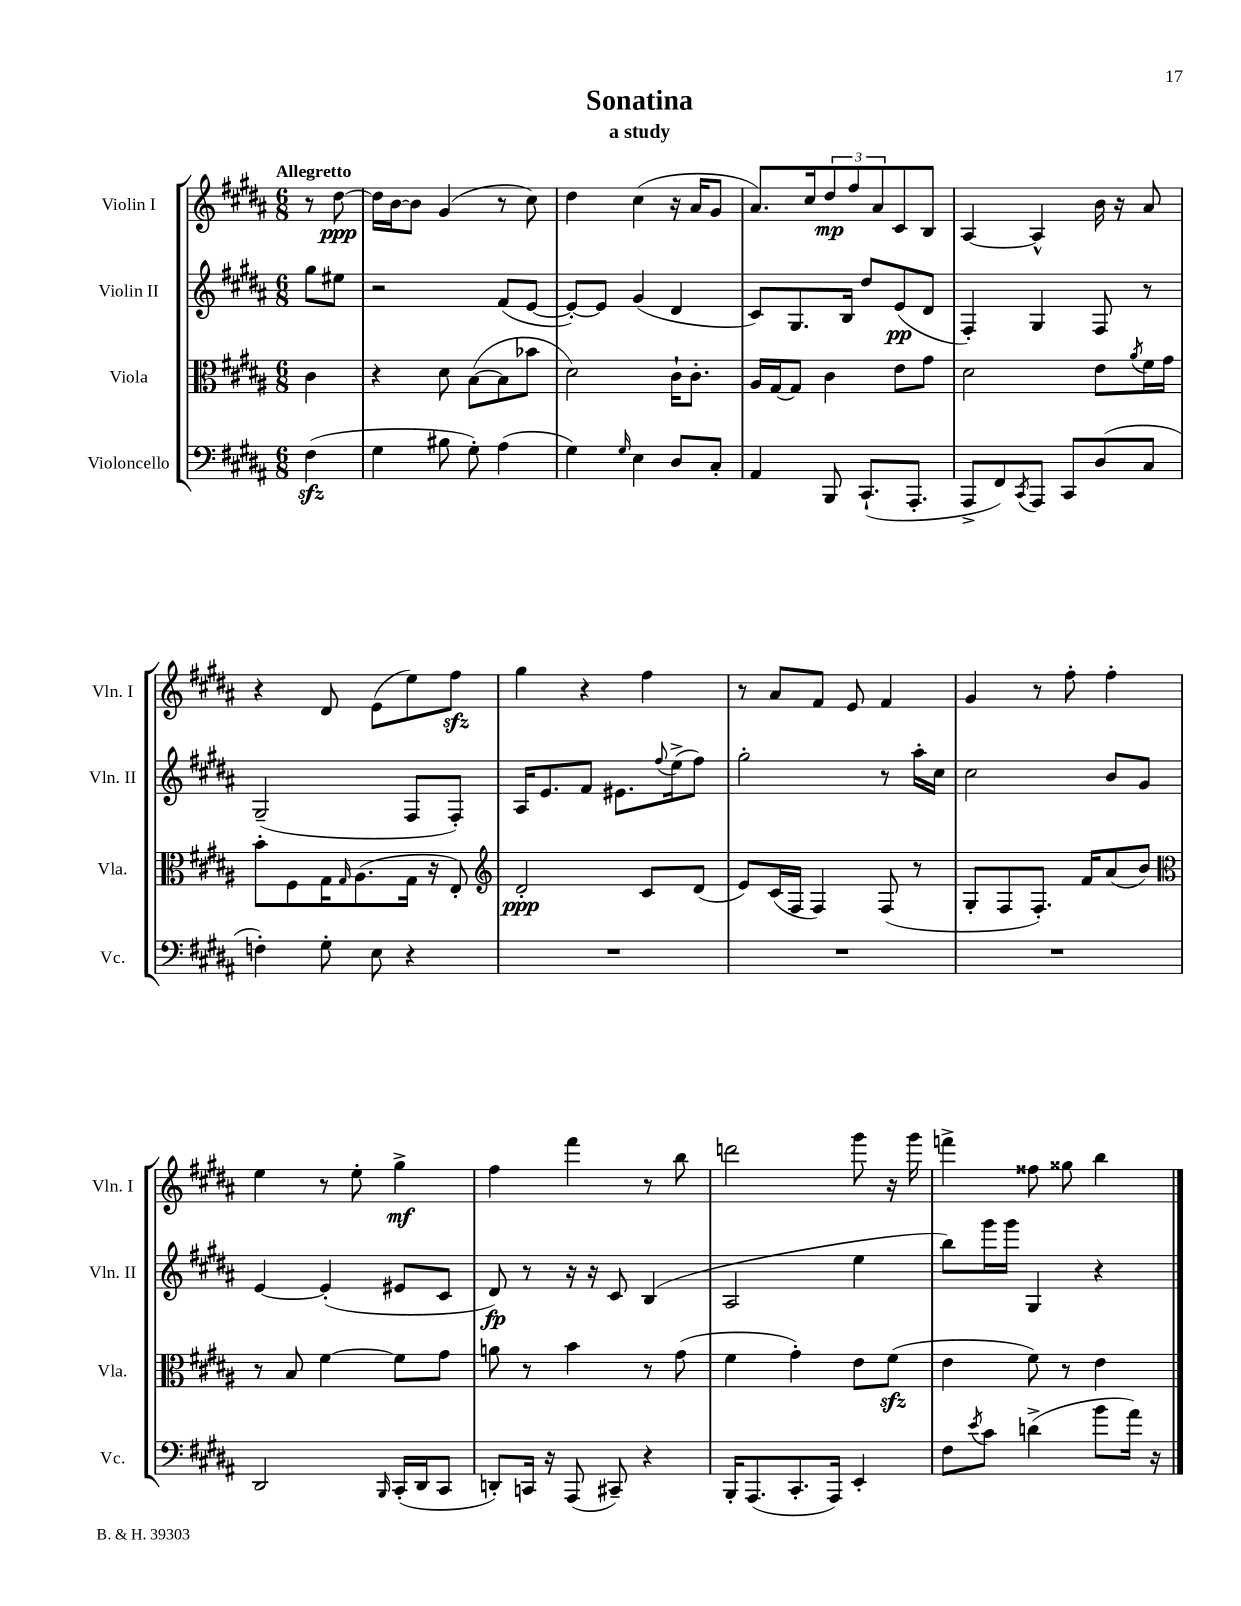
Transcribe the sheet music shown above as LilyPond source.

\header { title = "Sonatina" subtitle = "a study" }
<<
\new StaffGroup <<
\new Staff = "s0" \with { instrumentName = "Violin I" shortInstrumentName = "Vln. I" } {
    \clef treble \key b \major \numericTimeSignature \time 6/8 \partial 4 \tempo "Allegretto"
    r8 dis''8~\ppp |
    dis''16 b'16~ b'8 gis'4( r8 cis''8) |
    dis''4 cis''4( r16 ais'16 gis'8 |
    ais'8.) cis''16 \tuplet 3/2 { dis''8\mp fis''8 ais'8 } cis'8 b8 |
    ais4~ ais4-^ b'16 r16 ais'8 |
    r4 dis'8 e'8( e''8) fis''8\sfz |
    gis''4 r4 fis''4 |
    r8 ais'8 fis'8 e'8 fis'4 |
    gis'4 r8 fis''8-. fis''4-. |
    e''4 r8 e''8-. gis''4->\mf |
    fis''4 fis'''4 r8 b''8 |
    d'''2 gis'''8 r16 gis'''16 |
    f'''4-> fisis''8 gisis''8 b''4 \bar "|." |
}
\new Staff = "s1" \with { instrumentName = "Violin II" shortInstrumentName = "Vln. II" } {
    \clef treble \key b \major \numericTimeSignature \time 6/8 \partial 4
    gis''8 eis''8 |
    r2 fis'8( e'8~ |
    e'8~-.) e'8 gis'4( dis'4 |
    cis'8) gis8. b16 dis''8 e'8\pp( dis'8 |
    fis4-.) gis4 fis8 r8 |
    gis2--( fis8 fis8-.) |
    ais16 e'8. fis'8 eis'8. \appoggiatura { fis''8 } e''16->( fis''8) |
    gis''2-. r8 ais''16-. cis''16 |
    cis''2 b'8 gis'8 |
    e'4~ e'4-.( eis'8 cis'8 |
    dis'8\fp) r8 r16 r16 cis'8 b4( |
    ais2 e''4 |
    b''8) gis'''16 gis'''16 gis4 r4 \bar "|." |
}
\new Staff = "s2" \with { instrumentName = "Viola" shortInstrumentName = "Vla." } {
    \clef alto \key b \major \numericTimeSignature \time 6/8 \partial 4
    cis'4 |
    r4 dis'8 b8~( b8 bes'8 |
    dis'2) cis'16-! cis'8.-. |
    ais16 gis16~ gis8 cis'4 e'8 gis'8 |
    dis'2 e'8 \acciaccatura { ais'8 } fis'16 gis'16 |
    b'8-. fis8 gis16 \grace { gis16 } ais8.( gis16 r16 e8-.) |
    \clef treble dis'2-.\ppp cis'8 dis'8( |
    e'8) cis'16( fis16 fis4) fis8( r8 |
    gis8-. fis8 fis8.-.) fis'16 ais'8( b'8) |
    \clef alto r8 b8 fis'4~ fis'8 gis'8 |
    a'8 r8 b'4 r8 gis'8( |
    fis'4 gis'4-.) e'8 fis'8\sfz( |
    e'4 fis'8) r8 e'4 \bar "|." |
}
\new Staff = "s3" \with { instrumentName = "Violoncello" shortInstrumentName = "Vc." } {
    \clef bass \key b \major \numericTimeSignature \time 6/8 \partial 4
    fis4\sfz( |
    gis4 bis8 gis8-.) ais4( |
    gis4) \grace { gis16 } e4 dis8 cis8-. |
    ais,4 b,,8 cis,8.-!( ais,,8.-. |
    ais,,8-> fis,8) \acciaccatura { cis,8 } ais,,8 cis,8 dis8( cis8 |
    f4-.) gis8-. e8 r4 |
    R2. |
    R2. |
    R2. |
    dis,2 \grace { b,,16 } cis,16-.( dis,16 cis,8 |
    d,8-.) c,16 r16 ais,,8( cis,8--) r4 |
    b,,16-. ais,,8.( cis,8.-. ais,,16) e,4-. |
    fis8 \acciaccatura { e'8 } cis'8 d'4->( b'8 ais'16) r16 \bar "|." |
}
>>
>>
\layout { \context { \Score \remove "Bar_number_engraver" } }
